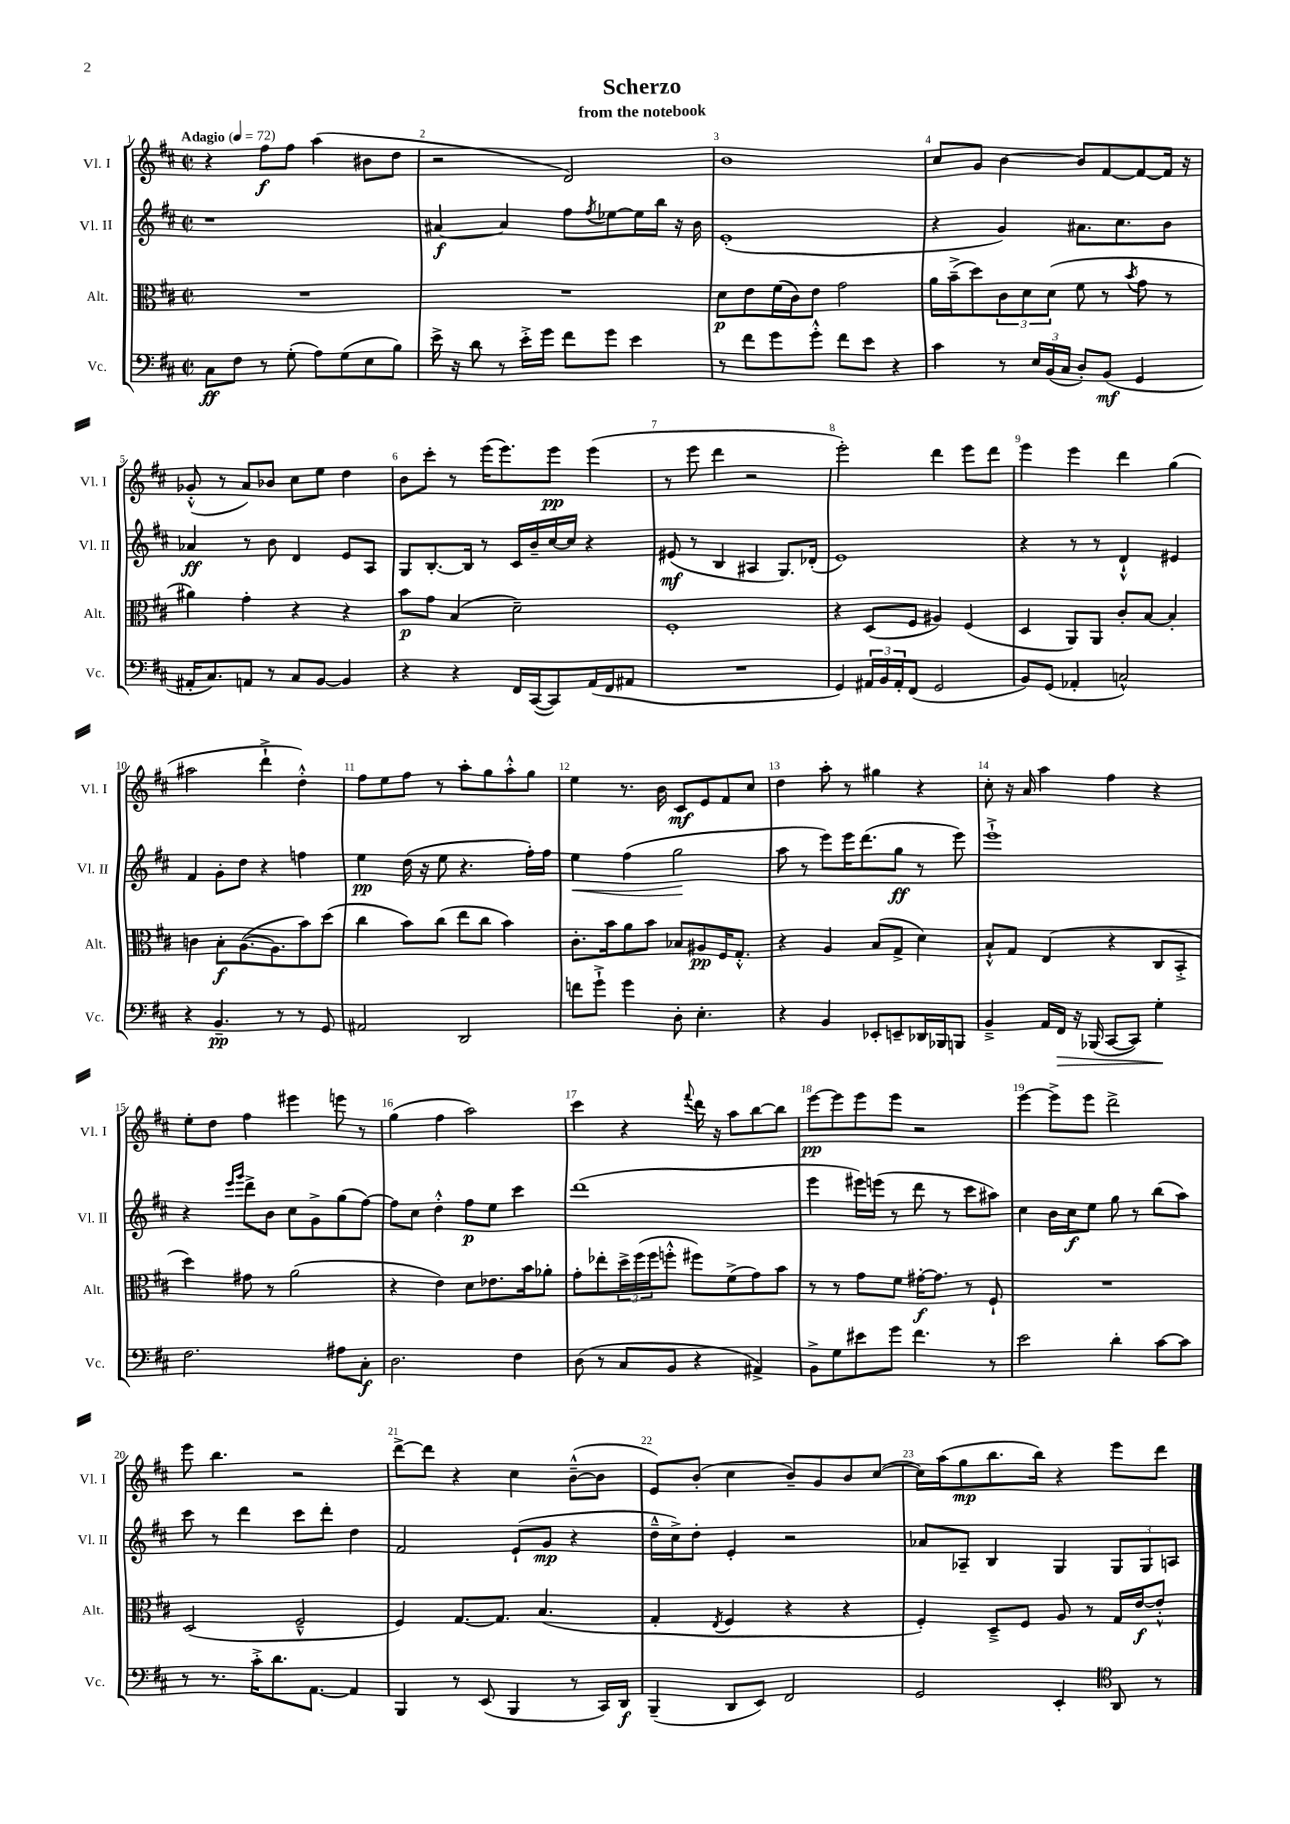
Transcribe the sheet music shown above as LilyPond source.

\header { title = "Scherzo" subtitle = "from the notebook" }
<<
\new StaffGroup <<
\new Staff = "s0" \with { instrumentName = "Vl. I" shortInstrumentName = "Vl. I" } {
    \clef treble \key d \major \defaultTimeSignature \time 2/2 \tempo "Adagio" 4 = 72
    r4 fis''8\f fis''8 a''4( bis'8 d''8 |
    r2 d'2) |
    b'1 |
    cis''8 g'8 b'4~ b'8 fis'8~ fis'8~ fis'16 r16 |
    ges'8-.-^( r8 a'8) bes'8 cis''8 e''8 d''4 |
    b'8 cis'''8-. r8 e'''16( e'''8.) e'''8\pp e'''4( |
    r8 e'''8 d'''4 r2 |
    e'''2-.) d'''4 e'''8 d'''8 |
    e'''4 e'''4 d'''4 g''4( |
    ais''2 d'''4-!-> d''4-.-^) |
    fis''8 e''8 fis''8 r8 a''8-. g''8 a''8-.-^ g''8 |
    e''4 r8. b'16 cis'8\mf e'8 fis'8 cis''8 |
    d''4 a''8-. r8 gis''4 r4 |
    cis''8-. r16 a'16 a''4 fis''4 r4 |
    e''8-. d''8 fis''4 eis'''4 e'''8 r8 |
    g''4( fis''4 a''2) |
    cis'''4 r4 \appoggiatura { fis'''8 } d'''16 r16 a''8 b''8~ b''8 |
    e'''8~\pp e'''8 e'''8 e'''8 r2 |
    e'''4~ e'''8-> e'''8 d'''2-> |
    e'''8 b''4. r2 |
    d'''8~-> d'''8 r4 cis''4 b'8~---^( b'8 |
    e'8) b'8-.( cis''4 b'8--) g'8 b'8 cis''8~( |
    cis''16) a''16( g''8\mp b''8. b''16) r4 e'''8 d'''8 \bar "|." |
}
\new Staff = "s1" \with { instrumentName = "Vl. II" shortInstrumentName = "Vl. II" } {
    \clef treble \key d \major \defaultTimeSignature \time 2/2
    r1 |
    ais'4~\f ais'4 fis''8 \acciaccatura { fis''8 } ees''8~ ees''16 b''16 r16 b'16 |
    e'1-.( |
    r4 g'4) ais'8. cis''8. b'8 |
    aes'4\ff r8 b'8 d'4 e'8 a8 |
    g8 b8.~-. b16 r8 cis'16 b'16-- cis''16~ cis''16 r4 |
    eis'8\mf( r8 b4 ais4 g8.) des'16-.( |
    e'1) |
    r4 r8 r8 d'4-!-^ eis'4 |
    fis'4 g'8-. d''8 r4 f''4 |
    e''4\pp d''16( r16 e''8 r4. fis''16-.) fis''16 |
    e''4\< fis''4( g''2\! |
    a''8 r8 e'''8) e'''16 d'''8.( g''8\ff r8 e'''8) |
    e'''1-!-> |
    r4 \grace { e'''16 g'''16 } d'''8-> b'8 cis''8 g'8-> g''8( fis''8~) |
    fis''8 cis''8 d''4-.-^ fis''8\p e''8 cis'''4 |
    d'''1( |
    e'''4 eis'''16) e'''16( r8 d'''8 r8 cis'''8 ais''8) |
    cis''4 b'16 cis''16\f e''8 g''8 r8 b''8( a''8) |
    cis'''8 r8 d'''4 cis'''8 d'''8-. d''4 |
    fis'2 e'8-!( g'8\mp r4 |
    d''16---^ cis''16->) d''8-. e'4-. r2 |
    aes'8 aes8-- b4 g4 \tuplet 3/2 { g8 g8 a8 } \bar "|." |
}
\new Staff = "s2" \with { instrumentName = "Alt." shortInstrumentName = "Alt." } {
    \clef alto \key d \major \defaultTimeSignature \time 2/2
    R1 |
    R1 |
    d'8\p e'8 fis'16( cis'16) e'8 g'2 |
    a'16 b'16--->( d''8) \tuplet 3/2 { cis'8 d'8 d'8( } fis'8 r8 \acciaccatura { b'8 } g'8 r8 |
    ais'4) g'4-. r4 r4 |
    b'8\p g'8 b4( d'2--) |
    fis1-. |
    r4 d8( fis8 ais4) fis4( |
    d4 a,8) a,8 cis'8-. b8~ b4-. |
    c'4 b8-.\f a8.~( a8. b'8) d''8( |
    cis''4 b'8) cis''8( e''8 cis''8 b'4) |
    cis'8.-. b'16 a'8 b'8 bes8 ais8\pp fis16 g8.-.-^ |
    r4 a4 b8( g8-> d'4) |
    b8-!-^ g8 e4( r4 cis8 b,8-.-> |
    d''4) gis'8 r8 a'2( |
    r4 e'4) d'8 ees'8. b'16 aes'8-. |
    g'8-. ees''8-. \tuplet 3/2 { d''16-> fis''16( fis''16 } f''8-.-^ fis''8) fis'8->( g'8) b'8 |
    r8 r8 g'8 fis'8 gis'16~-.\f gis'8. r8 fis8-! |
    R1 |
    d2( fis2---^ |
    fis4) g8.~ g8. b4.( |
    g4-. \acciaccatura { e8 } fis4 r4 r4 |
    fis4-.) d8---> fis8 a8 r8 g16 e'16~\f e'8-.-^ \bar "|." |
}
\new Staff = "s3" \with { instrumentName = "Vc." shortInstrumentName = "Vc." } {
    \clef bass \key d \major \defaultTimeSignature \time 2/2
    cis8\ff fis8 r8 g8-.( a8) g8( e8 b8) |
    e'16-> r16 d'8 r8 e'16-.-> g'16 fis'8 g'8 e'4 |
    r8 fis'8 g'8 g'8-.-^ fis'8 e'8 r4 |
    cis'4 r8 \tuplet 3/2 { e16 b,16( cis16 } d8-.) b,8\mf( g,4 |
    ais,16-. cis8.) a,8 r8 cis8 b,8~ b,4 |
    r4 r4 fis,16 cis,16~( cis,8) a,16( fis,16 ais,8 |
    R1 |
    g,4) \tuplet 3/2 { ais,16 b,16 ais,16-. } fis,8( g,2 |
    b,8) g,8( aes,4-. c2-^) |
    r4 b,4.--\pp r8 r8 g,8 |
    ais,2 d,2 |
    f'8 g'8-!-> g'4 d8-. e4.-. |
    r4 b,4 ees,8-. e,8-- des,16 bes,,16 b,,8 |
    b,4---> a,16 fis,16\> r16 bes,,16( cis,8~ cis,8) g4-.\! |
    fis2. ais8 cis8-.\f |
    d2. fis4 |
    d8( r8 cis8 b,8 r4 ais,4->) |
    b,8-> g8 eis'8 g'8 fis'4. r8 |
    e'2 d'4-. cis'8~ cis'8 |
    r8 r8. cis'16-.-> d'8. a,8.~ a,4 |
    b,,4 r8 e,8( b,,4 r8 cis,16) d,16\f |
    b,,4--( d,8 e,8) fis,2 |
    g,2 e,4-. \clef tenor a,8 r8 \bar "|." |
}
>>
>>
\layout { \context { \Score \override BarNumber.break-visibility = ##(#f #t #t) barNumberVisibility = #all-bar-numbers-visible } }
